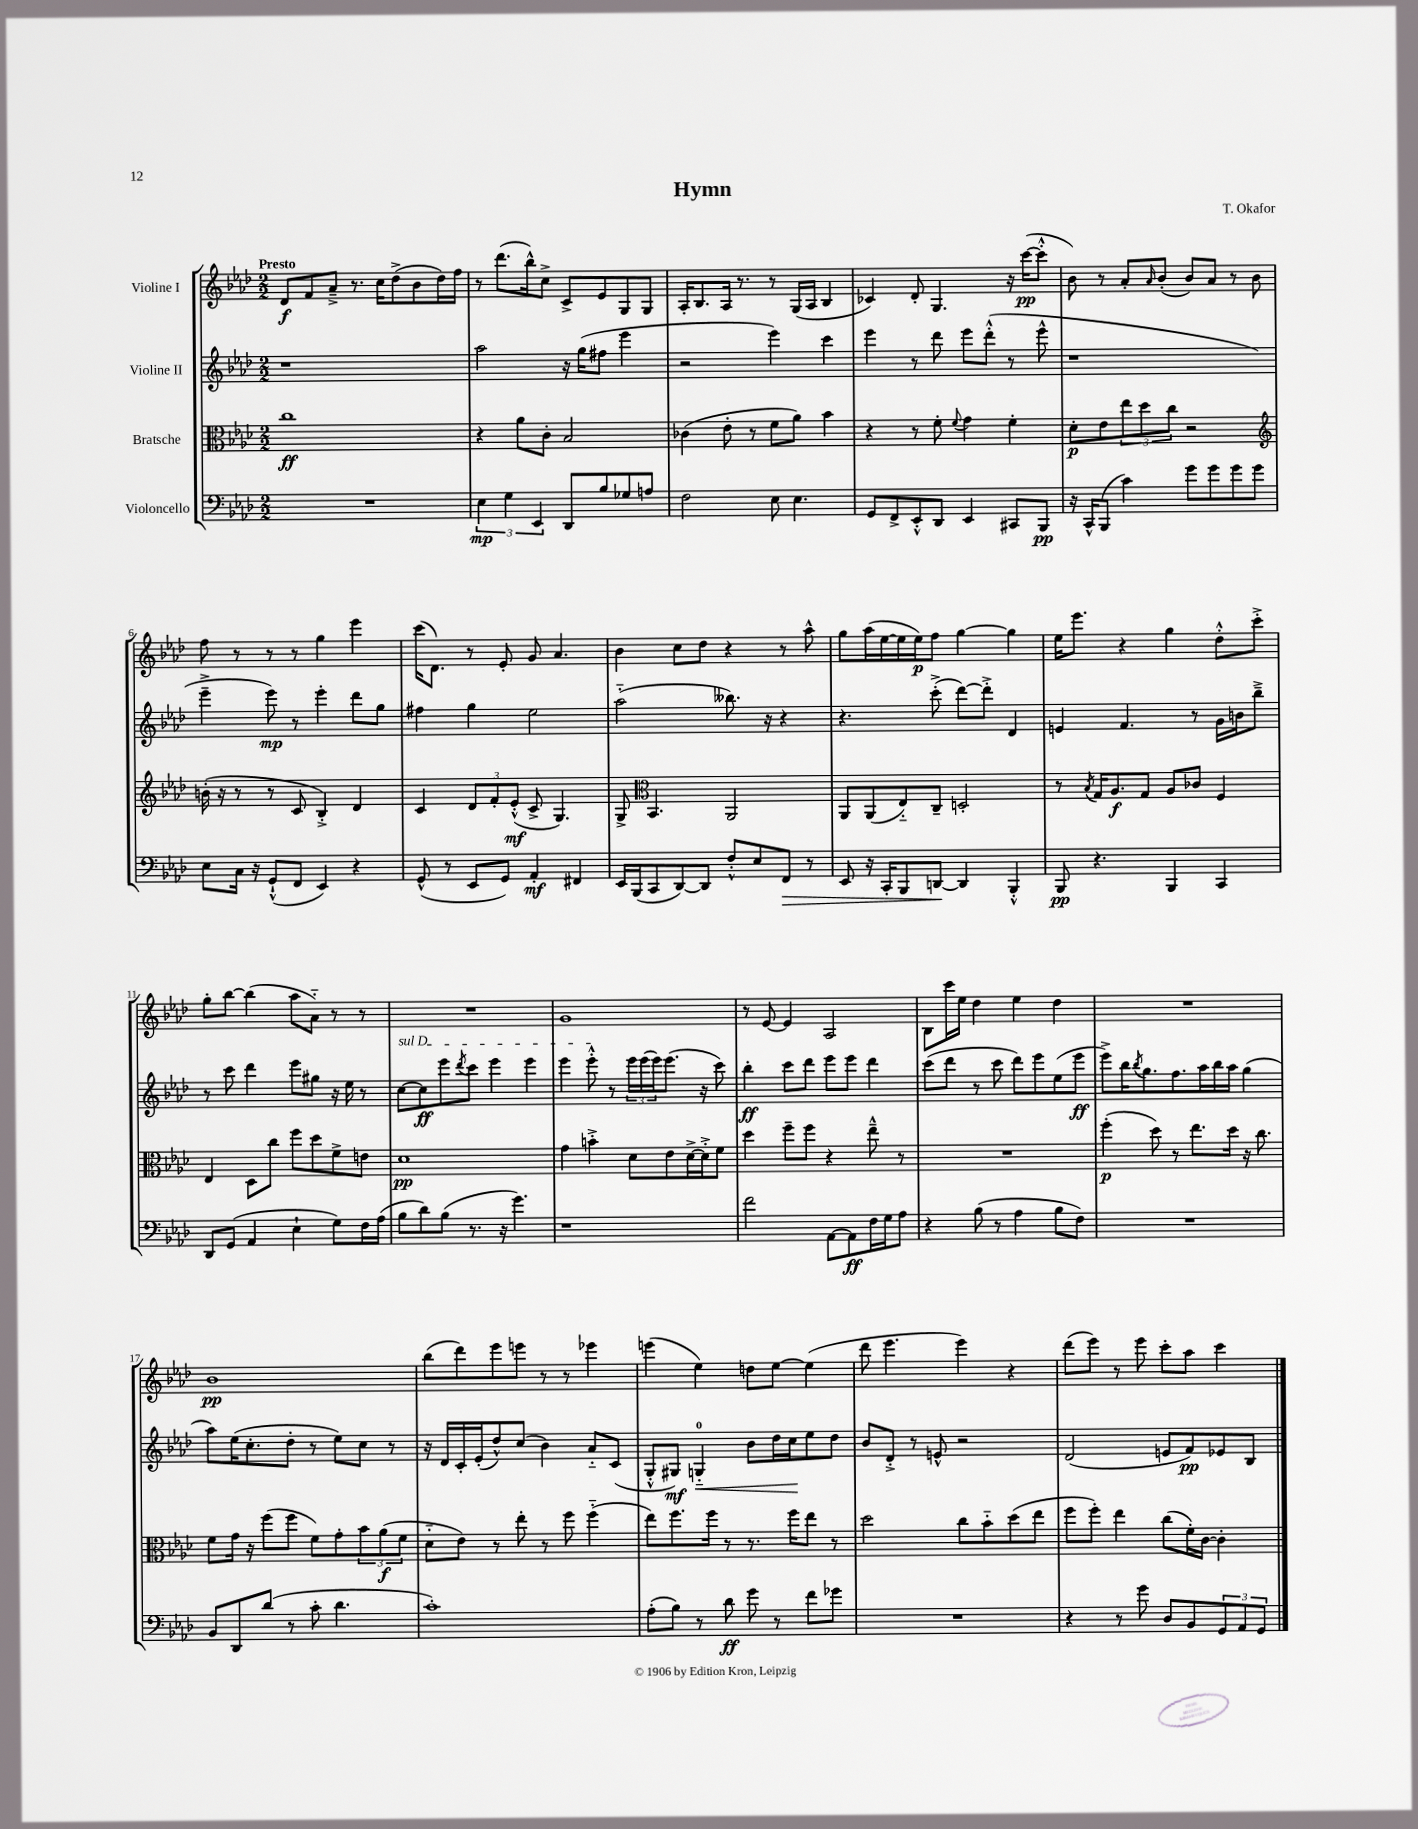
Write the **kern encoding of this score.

**kern	**dynam	**kern	**dynam	**kern	**dynam	**kern	**dynam
*part4	*part4	*part3	*part3	*part2	*part2	*part1	*part1
*staff4	*staff4	*staff3	*staff3	*staff2	*staff2	*staff1	*staff1
*I"Violoncello	*	*I"Bratsche	*	*I"Violine II	*	*I"Violine I	*
*clefF4	*	*clefC3	*	*clefG2	*	*clefG2	*
*k[b-e-a-d-]	*	*k[b-e-a-d-]	*	*k[b-e-a-d-]	*	*k[b-e-a-d-]	*
*M2/2	*	*M2/2	*	*M2/2	*	*M2/2	*
=1	=1	=1	=1	=1	=1	=1	=1
!	!	!	!	!	!	!LO:TX:a:B:t=Presto	!
1r	.	1cc	ff	1r	.	8d-/L	f
.	.	.	.	.	.	8f/	.
.	.	.	.	.	.	8a-~^/J	.
.	.	.	.	.	.	8.r	.
.	.	.	.	.	.	16cc\KL	.
.	.	.	.	.	.	(8dd-^\	.
.	.	.	.	.	.	8b-\	.
.	.	.	.	.	.	16dd-\L)	.
.	.	.	.	.	.	16ff\JJ	.
=2	=2	=2	=2	=2	=2	=2	=2
6E-\	mp	4r	.	2aa-\	.	8r	.
.	.	.	.	.	.	(8.ddd-\L	.
6G\	.	.	.	.	.	.	.
.	.	8a-\L	.	.	.	.	.
.	.	.	.	.	.	16bb-^^\k)	.
6EE-/	.	.	.	.	.	.	.
.	.	8c'\J	.	.	.	8cc^\J	.
8DD-/L	.	2B-/	.	16r	.	8c^/L	.
.	.	.	.	(16gg\KL	.	.	.
8B-/	.	.	.	8ff#X\J	.	8e-/	.
8G-X/	.	.	.	4eee-\	.	8G/	.
8An/J	.	.	.	.	.	8G/J	.
=3	=3	=3	=3	=3	=3	=3	=3
2F\	.	(4c-X\	.	2r	.	16A-'/KL	.
.	.	.	.	.	.	8.B-/	.
.	.	8e-'\	.	.	.	16A-/Jk	.
.	.	.	.	.	.	8.r	.
.	.	8r	.	.	.	.	.
8E-\	.	8f\L	.	4eee-\)	.	8r	.
4.E-\	.	8a-\J)	.	.	.	(16G/LL	.
.	.	.	.	.	.	16A-/JJ	.
.	.	4b-\	.	4ccc\	.	4B-/	.
=4	=4	=4	=4	=4	=4	=4	=4
8GG/L	.	4r	.	4eee-\	.	4c-X/)	.
8FF^/	.	.	.	.	.	.	.
8EE-'^^/	.	8r	.	8r	.	8d-'/	.
8DD-/J	.	8f'\	.	8ddd-\	.	4.G/	.
.	.	8qqf/	.	.	.	.	.
4EE-/	.	4g\	.	8eee-\L	.	.	.
.	.	.	.	(8ddd-'^^\J	.	.	.
8CC#X/L	.	4f'\	.	8r	.	16r	.
.	.	.	.	.	.	([16ccc\KL	pp
8BBB-/J	pp	.	.	8eee-^^\	.	8ccc'^^\J]	.
=5	=5	=5	=5	=5	=5	=5	=5
16r	.	8d-'\L	p	1r	.	8b-\)	.
16CC^^/KL	.	.	.	.	.	.	.
(8BBB-/J	.	8e-\	.	.	.	8r	.
4c\)	.	12ee-\	.	.	.	8a-'/L	.
.	.	12dd-\	.	.	.	.	.
.	.	.	.	.	.	16qqa-/	.
.	.	.	.	.	.	(8b-'/J	.
.	.	12cc\J	.	.	.	.	.
8g\L	.	2r	.	.	.	8b-/L)	.
8g\	.	.	.	.	.	8a-/J	.
8g\	.	.	.	.	.	8r	.
8g\J	.	.	.	.	.	8b-\	.
!!LO:LB:g=z
=6	=6	=6	=6	=6	=6	=6	=6
*	*	*clefG2	*	*	*	*	*
8E-\L	.	(16bn'\	.	4eee-~^\	.	8ff\	.
.	.	16r	.	.	.	.	.
16C\Jk	.	8r	.	.	.	8r	.
16r	.	.	.	.	.	.	.
(8GG`^^/L	.	8r	.	8eee-\)	mp	8r	.
8FF/J	.	8c/	.	8r	.	8r	.
4EE-/)	.	4B-'^/)	.	4eee-'\	.	4gg\	.
4r	.	4d-/	.	8ddd-\L	.	4eee-\	.
.	.	.	.	8gg\J	.	.	.
=7	=7	=7	=7	=7	=7	=7	=7
(8GG^^/	.	4c/	.	4ff#X\	.	(16ccc\KL	.
.	.	.	.	.	.	8.d-\J)	.
8r	.	.	.	.	.	.	.
8EE-/L	.	12d-/L	.	4gg\	.	8r	.
.	.	12f'/	.	.	.	.	.
8GG/J)	.	.	.	.	.	8e-'/	.
.	.	(12e-'^^/J	mf	.	.	.	.
4AA-'/	mf	8c^/	.	2ee-\	.	8g/	.
.	.	4.G/)	.	.	.	4.a-/	.
4FF#X/	.	.	.	.	.	.	.
=8	=8	=8	=8	=8	=8	=8	=8
16EE-/LL	.	8G^/	.	(2aa-\	.	4b-\	.
(16BBB-/J	.	.	.	.	.	.	.
*	*	*clefC3	*	*	*	*	*
8CC/	.	4.BB-/	.	.	.	.	.
[8DD-/)	.	.	.	.	.	8cc\L	.
8DD-/J]	.	.	.	.	.	8dd-\J	.
8F'^^/L	.	2AA-/	.	8.bb--X\)	.	4r	.
8E-/	.	.	.	.	.	.	.
.	.	.	.	16r	.	.	.
!	!LO:HP:b	!	!	!	!	!	!
8FF/J	>	.	.	4r	.	8r	.
8r	.	.	.	.	.	8aa-^^\	.
=9	=9	=9	=9	=9	=9	=9	=9
8EE-/	.	8AA-/L	.	4.r	.	8gg\L	.
16r	.	(8AA-/	.	.	.	(16aa-\L	.
16CC'/KL	.	.	.	.	.	[16ee-\	.
8BBB-/	.	8E-/)	.	.	.	16ee-\]	.
.	.	.	.	.	.	16ee-\J)	p
[8DDn/J	.	8C~/J	.	(8ccc'^\	.	8ff\J	.
4DD/]	]	2Dn'/	.	[8ddd-\L)	.	[4gg\	.
.	.	.	.	8ddd-'^\J]	.	.	.
4BBB-'^^/	.	.	.	4d-/	.	4gg\]	.
=10	=10	=10	=10	=10	=10	=10	=10
8BBB-/	pp	8r	.	4en/	.	16ee-\KL	.
.	.	.	.	.	.	8.eee-\J	.
.	.	8qB-/	.	.	.	.	.
4.r	.	16G/KL	.	.	.	.	.
.	.	8.A-/	f	.	.	.	.
.	.	.	.	4.f/	.	4r	.
.	.	8G/J	.	.	.	.	.
4BBB-/	.	8A-/L	.	.	.	4gg\	.
.	.	8c-X/J	.	8r	.	.	.
4CC/	.	4F/	.	16g\LL	.	8dd-'^^\L	.
.	.	.	.	16bn\J	.	.	.
.	.	.	.	8bb-~^\J	.	8ccc'^\J	.
!!LO:LB:g=z
=11	=11	=11	=11	=11	=11	=11	=11
8DD-/L	.	4E-/	.	8r	.	8gg'\L	.
(8GG/J	.	.	.	8ccc\	.	[8bb-\J	.
4AA-/	.	8D-\L	.	4ddd-\	.	(4bb-\]	.
.	.	8cc\J	.	.	.	.	.
4E-`\	.	8ff\L	.	8eee-\L	.	8aa-\L	.
.	.	8dd-\	.	8gg#X\J	.	8a-\J)	.
8G\L)	.	8f^\	.	16r	.	8r	.
.	.	.	.	16ee-\	.	.	.
16F\L	.	8en\J	.	8r	.	8r	.
(16A-\JJ	.	.	.	.	.	.	.
=12	=12	=12	=12	=12	=12	=12	=12
!	!	!	!	!LO:TX:a:i:t=sul D	!	!	!
8B-\L	.	1d-	pp	[8cc\L	.	1r	.
8d-\)	.	.	.	8cc\]	ff	.	.
(8B-\J	.	.	.	8eee-\	.	.	.
.	.	.	.	8qddd-/	.	.	.
8.r	.	.	.	8ccc\J	.	.	.
.	.	.	.	4eee-\	.	.	.
16r	.	.	.	.	.	.	.
4.g\)	.	.	.	.	.	.	.
.	.	.	.	4eee-\	.	.	.
=13	=13	=13	=13	=13	=13	=13	=13
1r	.	4g\	.	4eee-\	.	1g	.
.	.	4bn'^\	.	8eee-'^^\	.	.	.
.	.	.	.	8r	.	.	.
.	.	8d-\L	.	24eee-\LL	.	.	.
.	.	.	.	(24eee-\	.	.	.
.	.	.	.	24eee-\J)	.	.	.
.	.	8e-\	.	(8.eee-\J	.	.	.
.	.	[16d-^\L	.	.	.	.	.
.	.	16d-'^\J]	.	16r	.	.	.
.	.	8f\J	.	8ccc\)	.	.	.
=14	=14	=14	=14	=14	=14	=14	=14
2f\	.	4dd-\	.	4bb-'\	ff	8r	.
.	.	.	.	.	.	[8e-/	.
.	.	8ff~\L	.	8ccc\L	.	4e-/]	.
.	.	8ff\J	.	8ddd-\J	.	.	.
[8AA-\L	.	4r	.	8eee-\L	.	2A-/	.
8AA-\]	ff	.	.	8eee-\J	.	.	.
16F\L	.	8ee-~^^\	.	4ddd-\	.	.	.
16G\J	.	.	.	.	.	.	.
8A-\J	.	8r	.	.	.	.	.
=15	=15	=15	=15	=15	=15	=15	=15
4r	.	1r	.	(8ccc\L	.	8B-\L	.
.	.	.	.	8ddd-\J	.	16ccc\L	.
.	.	.	.	.	.	16ee-\JJ	.
(8B-\	.	.	.	8r	.	4dd-\	.
8r	.	.	.	8ccc\	.	.	.
4A-\	.	.	.	8ddd-\L)	.	4ee-\	.
.	.	.	.	8eee-\	.	.	.
8B-\L	.	.	.	(8ee-\	.	4dd-\	.
8F\J)	.	.	.	8eee-\J	ff	.	.
=16	=16	=16	=16	=16	=16	=16	=16
1r	.	(4ff'\	p	8eee-^\L)	.	1r	.
.	.	.	.	16bb-\K	.	.	.
.	.	.	.	8qbb-/	.	.	.
.	.	.	.	8.gg\	.	.	.
.	.	8dd-\)	.	.	.	.	.
.	.	8r	.	8.ff\	.	.	.
.	.	8.ee-\L	.	.	.	.	.
.	.	.	.	16aa-\L	.	.	.
.	.	.	.	16bb-\	.	.	.
.	.	16dd-\Jk	.	16aa-\JJ	.	.	.
.	.	16r	.	(4gg\	.	.	.
.	.	8.cc\	.	.	.	.	.
!!LO:LB:g=z
=17	=17	=17	=17	=17	=17	=17	=17
8BB-/L	.	8f\L	.	8aa-\L)	.	1b-	pp
8DD-/	.	16g\Jk	.	(16ee-\K	.	.	.
.	.	16r	.	8.cc'\	.	.	.
(8d-/J	.	(8ff\L	.	.	.	.	.
8r	.	8ff\J	.	8dd-'\J	.	.	.
8c'\	.	8f\L)	.	8r	.	.	.
4.d-\	.	8g'\	.	8ee-\L)	.	.	.
.	.	12b-\	.	8cc\J	.	.	.
.	.	(12a-\	f	.	.	.	.
.	.	.	.	8r	.	.	.
.	.	12f\J	.	.	.	.	.
=18	=18	=18	=18	=18	=18	=18	=18
1c')	.	8d-\L	.	16r	.	(8bb-\L	.
.	.	.	.	16d-/LL	.	.	.
.	.	8e-\J)	.	16c'/	.	8ddd-\)	.
.	.	.	.	(16e-'/J	.	.	.
.	.	8r	.	8dd-^^/)	.	8eee-\	.
.	.	8ee-'\	.	(8cc/J	.	8eeen\J	.
.	.	8r	.	4b-\)	.	8r	.
.	.	8ff\	.	.	.	8r	.
.	.	(4ff\	.	8a-/L	.	4eee-X\	.
.	.	.	.	(8c/J	.	.	.
=19	=19	=19	=19	=19	=19	=19	=19
(8A-'\L	.	8ee-\L)	.	8G'^^/L	.	(4eeen\	.
8B-\J)	.	8.ff\	.	8G#X/J)	mf	.	.
!	!	!	!	!	!LO:HP:b	!	!
8r	.	.	.	4Gn/	<	4ee-\)	.
.	.	16ff\Jk	.	.	.	.	.
8d-\	ff	8r	.	.	.	.	.
8g\	.	8.r	.	8b-\L	.	8ddn\L	.
8r	.	.	.	16dd-\L	.	[8ee-\J	.
.	.	16ff\KL	.	16cc\J	.	.	.
8f\L	.	8ee-\J	.	8ee-\	[	(4ee-\]	.
8g-X\J	.	8r	.	8dd-\J	.	.	.
=20	=20	=20	=20	=20	=20	=20	=20
1r	.	2dd-\	.	8b-/L	.	8ddd-\	.
.	.	.	.	8d-'^/J	.	4.eee-\	.
.	.	.	.	8r	.	.	.
.	.	.	.	8en^^/	.	.	.
.	.	8cc\L	.	2r	.	4eee-\)	.
.	.	8b-\	.	.	.	.	.
.	.	(8dd-\	.	.	.	4r	.
.	.	8ee-\J	.	.	.	.	.
=21	=21	=21	=21	=21	=21	=21	=21
4r	.	8ff\L	.	(2d-/	.	(8ddd-\L	.
.	.	8ff'\J)	.	.	.	8eee-\J)	.
8r	.	4ee-\	.	.	.	8r	.
8g\	.	.	.	.	.	8eee-\	.
8D-/L	.	(8cc\L	.	8en/L	.	8ccc'\L	.
8BB-/	.	16f'\L)	.	8f/)	pp	8aa-\J	.
.	.	[16c\JJ	.	.	.	.	.
12GG/	.	4c'\]	.	8e-X/	.	4ccc\	.
12AA-/	.	.	.	.	.	.	.
.	.	.	.	8B-/J	.	.	.
12GG/J	.	.	.	.	.	.	.
==	==	==	==	==	==	==	==
*-	*-	*-	*-	*-	*-	*-	*-
